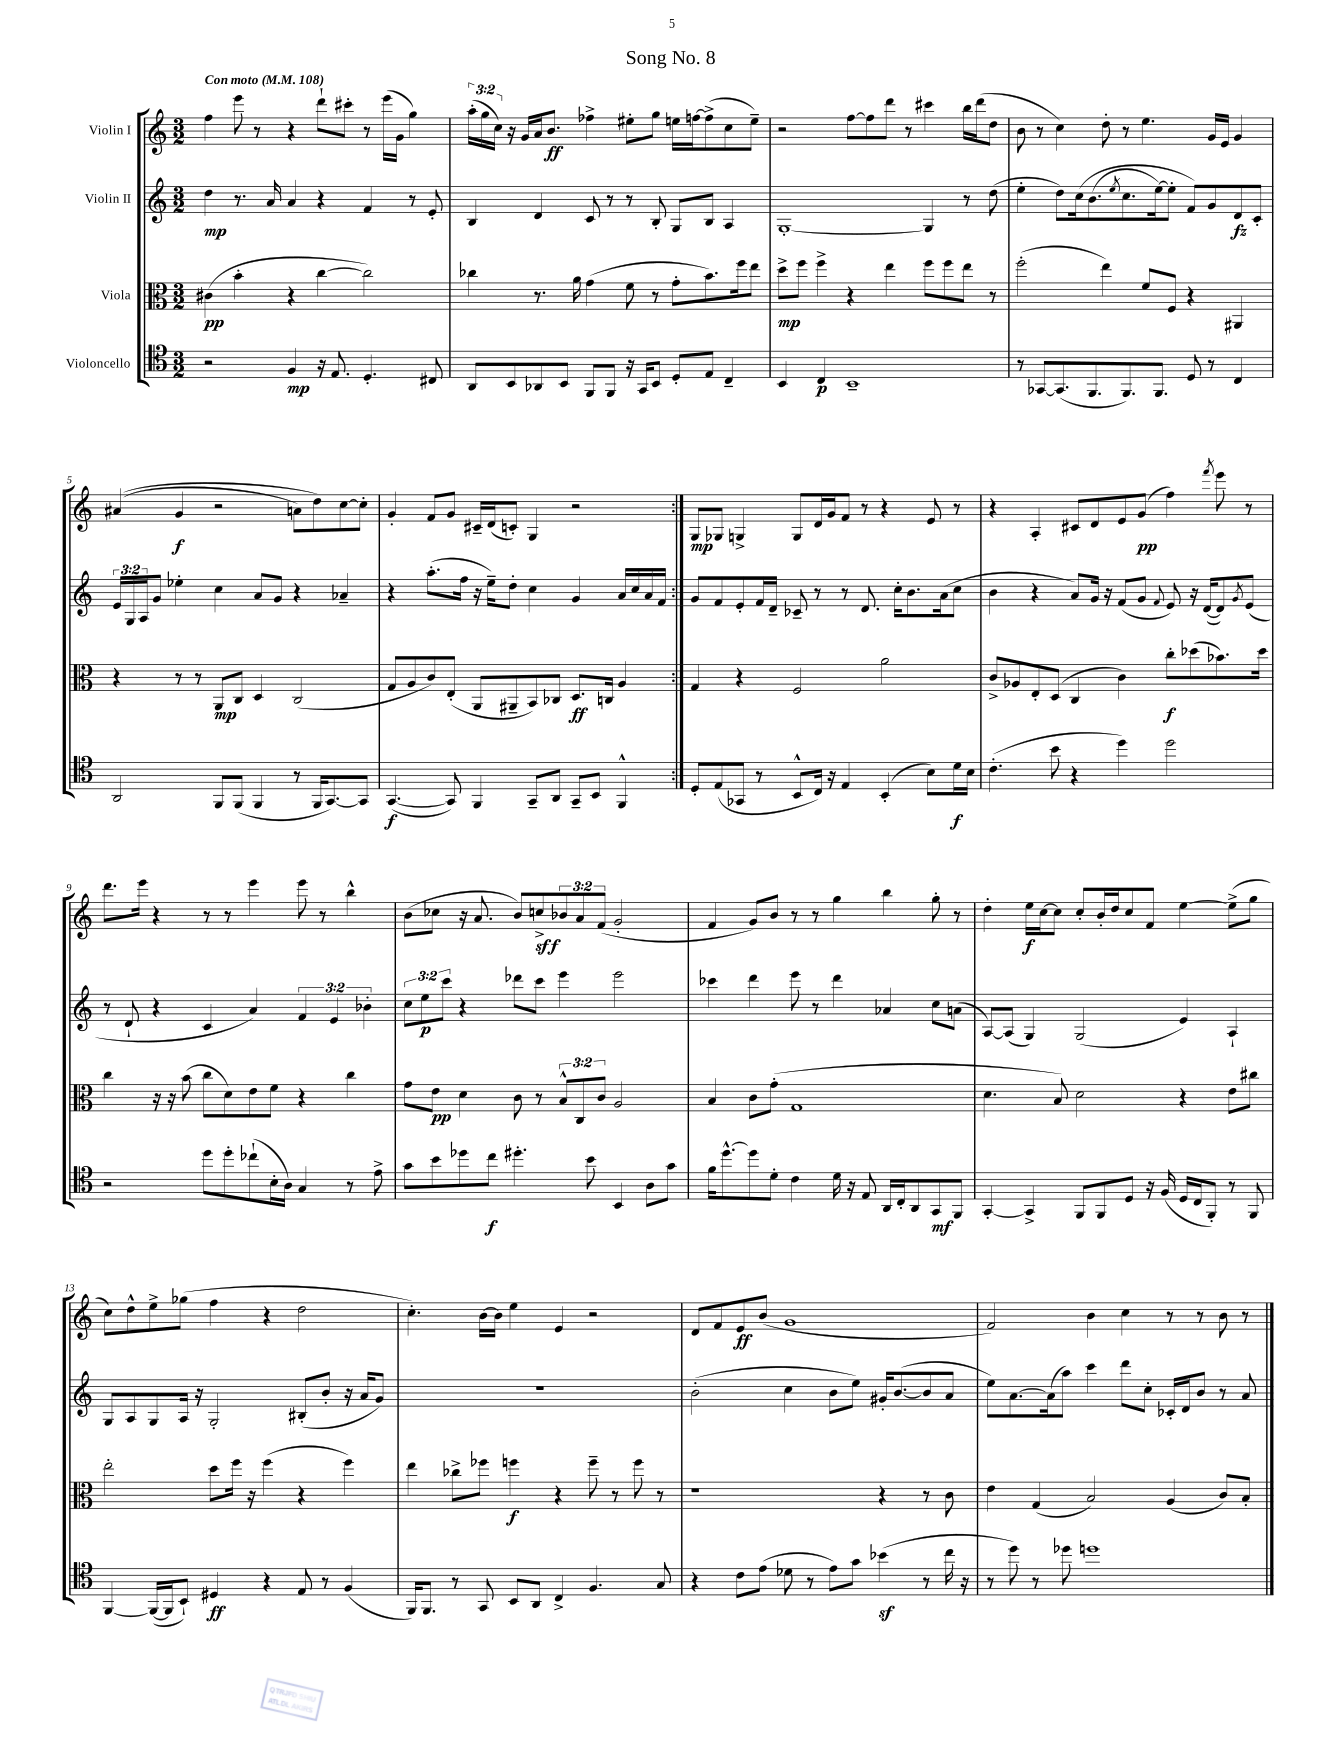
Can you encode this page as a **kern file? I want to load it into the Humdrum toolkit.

**kern	**dynam	**kern	**dynam	**kern	**dynam	**kern	**dynam
*part4	*part4	*part3	*part3	*part2	*part2	*part1	*part1
*staff4	*staff4	*staff3	*staff3	*staff2	*staff2	*staff1	*staff1
*I"Violoncello	*	*I"Viola	*	*I"Violin II	*	*I"Violin I	*
*clefC4	*	*clefC3	*	*clefG2	*	*clefG2	*
*k[]	*	*k[]	*	*k[]	*	*k[]	*
*M3/2	*	*M3/2	*	*M3/2	*	*M3/2	*
*MM108	*	*MM108	*	*MM108	*	*MM108	*
=1	=1	=1	=1	=1	=1	=1	=1
!	!	!	!	!	!	!LO:TX:a:B:t=Con moto	!
2r	.	(4c#X\	pp	4dd\	mp	4ff\	.
.	.	4b'\	.	8.r	.	8eee\	.
.	.	.	.	.	.	8r	.
.	.	.	.	16a/	.	.	.
4F/	mp	4r	.	4a/	.	4r	.
16r	.	[4cc\	.	4r	.	8ddd`\L	.
8.E/	.	.	.	.	.	.	.
.	.	.	.	.	.	8ccc#X'\J	.
4.D'/	.	2cc\])	.	4f/	.	8r	.
.	.	.	.	.	.	(16eee\LL	.
.	.	.	.	.	.	16g\JJ	.
.	.	.	.	8r	.	4gg\)	.
8C#X/	.	.	.	8e'/	.	.	.
=2	=2	=2	=2	=2	=2	=2	=2
8AA/L	.	4cc-X\	.	4B/	.	(24aa'\LL	.
.	.	.	.	.	.	24gg\	.
.	.	.	.	.	.	24cc\JJ)	.
8BB/	.	.	.	.	.	16r	.
.	.	.	.	.	.	16g/LL	.
8AA-X/	.	8.r	.	4d/	.	16a/J	.
.	.	.	.	.	.	8.b/J	ff
8BB/J	.	.	.	.	.	.	.
.	.	16a\	.	.	.	.	.
8FF/L	.	(4g\	.	8c/	.	4ff-X^\	.
8FF/J	.	.	.	8r	.	.	.
16r	.	8f\	.	8r	.	8ee#X'\L	.
16GG/KL	.	.	.	.	.	.	.
8BB/J	.	8r	.	8B'/	.	8gg\J	.
8D'/L	.	8g'\L	.	8G/L	.	16een\LL	.
.	.	.	.	.	.	[16ffn\J	.
8E/J	.	8.b\)	.	8B/J	.	(8ff^\]	.
4C~/	.	.	.	4A/	.	8cc\	.
.	.	16ff\k	.	.	.	.	.
.	.	8ee\J	.	.	.	8ee~\J)	.
=3	=3	=3	=3	=3	=3	=3	=3
4BB/	.	8dd^\L	mp	[1G'	.	2r	.
.	.	8ff\J	.	.	.	.	.
4C/	p	4ff^\	.	.	.	.	.
1BB~	.	4r	.	.	.	[8ff\L	.
.	.	.	.	.	.	8ff\]	.
.	.	4ee\	.	.	.	8ddd\J	.
.	.	.	.	.	.	8r	.
.	.	8ff\L	.	4G/]	.	4ccc#X\	.
.	.	8ff\	.	.	.	.	.
.	.	8ee\J	.	8r	.	16bb\LL	.
.	.	.	.	.	.	(16ddd\J	.
.	.	8r	.	(8dd\	.	8dd\J	.
=4	=4	=4	=4	=4	=4	=4	=4
8r	.	(2ff'\	.	4ee'\	.	8b\	.
[8GG-X/L	.	.	.	.	.	8r	.
(8.GG-/]	.	.	.	8dd\L)	.	4cc\)	.
.	.	.	.	(16cc\k	.	.	.
8.FF/	.	.	.	(8.b\	.	.	.
.	.	4ee\)	.	.	.	8dd'\	.
.	.	.	.	8qee/	.	.	.
8.FF/)	.	.	.	8.cc\	.	8r	.
.	.	8f/L	.	.	.	4.ee\	.
8.FF/J	.	.	.	[16ee\k)	.	.	.
.	.	8F/J	.	8ee'\J]	.	.	.
8D/	.	4r	.	8f/L)	.	.	.
8r	.	.	.	8g/	.	16g/LL	.
.	.	.	.	.	.	16e/JJ	.
4C/	.	4AA#X/	.	8d/	fz	4g/	.
.	.	.	.	8c'/J	.	.	.
!!LO:LB:g=z
=5	=5	=5	=5	=5	=5	=5	=5
2AA/	.	4r	.	24e/LL	.	((4a#X/	.
.	.	.	.	24G/	.	.	.
.	.	.	.	24A/J	.	.	.
.	.	.	.	8g/J	.	.	.
.	.	8r	.	4ee-X'\	.	4g/	f
.	.	8r	.	.	.	.	.
8FF/L	.	8AA/L	mp	4cc\	.	2r	.
(8FF/J	.	8C/J	.	.	.	.	.
4FF/	.	4D/	.	8a/L	.	.	.
.	.	.	.	8g/J	.	.	.
8r	.	(2C/	.	4r	.	8an\L)	.
16FF/KL	.	.	.	.	.	8dd\)	.
[8.GG/)	.	.	.	.	.	.	.
.	.	.	.	4a-X~/	.	[8cc\	.
8GG/J]	.	.	.	.	.	8cc'\J]	.
=6	=6	=6	=6	=6	=6	=6	=6
([4.GG/	f	8G/L	.	4r	.	4g'/	.
.	.	8A/	.	.	.	.	.
.	.	8c/)	.	(8.aa'\L	.	8f/L	.
8GG/])	.	(8E'/J	.	.	.	8g/J	.
.	.	.	.	16ff\Jk	.	.	.
4FF/	.	8AA/L	.	16r	.	16c#X~/LL	.
.	.	.	.	16ee~\KL)	.	(16d/J	.
.	.	8AA#X~/	.	8dd'\J	.	8cn'/J)	.
8GG~/L	.	8BB/)	.	4cc\	.	4G/	.
8AA/J	.	8C-X/J	.	.	.	.	.
8GG~/L	.	8.D/L	ff	4g/	.	2r	.
8BB/J	.	.	.	.	.	.	.
.	.	16Cn/Jk	.	.	.	.	.
4FF^^/	.	4A/	.	16a/LL	.	.	.
.	.	.	.	16cc/	.	.	.
.	.	.	.	16a/	.	.	.
.	.	.	.	16f/JJ	.	.	.
=7:|!	=7:|!	=7:|!	=7:|!	=7:|!	=7:|!	=7:|!	=7:|!
8D'/L	.	4G/	.	8g/L	.	8G/L	mp
(8E/	.	.	.	8f/	.	8G-X/J	.
8GG-X/J	.	4r	.	8e'/	.	4Gn^/	.
8r	.	.	.	16f/L	.	.	.
.	.	.	.	16d~/JJ	.	.	.
8BB^^/L	.	2F/	.	8c-X~/	.	8G/L	.
16C/Jk)	.	.	.	8r	.	16d/L	.
16r	.	.	.	.	.	16g/J	.
4E/	.	.	.	8r	.	8f/J	.
.	.	.	.	8.d/	.	8r	.
(4BB'/	.	2a\	.	.	.	4r	.
.	.	.	.	16cc'\KL	.	.	.
.	.	.	.	8.b\	.	.	.
8B\L)	.	.	.	.	.	8e/	.
.	.	.	.	(16a\k	.	.	.
16d\L	f	.	.	8cc\J	.	8r	.
16B\JJ	.	.	.	.	.	.	.
=8	=8	=8	=8	=8	=8	=8	=8
(4.c'\	.	8c^/L	.	4b\	.	4r	.
.	.	8A-X/	.	.	.	.	.
.	.	8E'/	.	4r	.	4A'/	.
8b\	.	(8D/J	.	.	.	.	.
4r	.	4C/	.	8a/L)	.	8c#X/L	.
.	.	.	.	16g/Jk	.	8d/	.
.	.	.	.	16r	.	.	.
4dd\)	.	4c\)	.	(8f/L	.	8e/	.
.	.	.	.	8g/J	.	(8g/J	pp
.	.	.	.	8qqf/	.	.	.
2dd\	.	8cc'\L	f	8e/)	.	4ff\)	.
.	.	(8dd-X\	.	16r	.	.	.
.	.	.	.	([16d/KL	.	.	.
.	.	.	.	.	.	8qfff/	.
.	.	8.b-X\)	.	8d/])	.	8eee\	.
.	.	.	.	8qg/	.	.	.
.	.	.	.	(8e/J	.	8r	.
.	.	16dd-\Jk	.	.	.	.	.
!!LO:LB:g=z
=9	=9	=9	=9	=9	=9	=9	=9
2r	.	4cc\	.	8r	.	8.ddd\L	.
.	.	.	.	8d`/	.	.	.
.	.	.	.	.	.	16eee\Jk	.
.	.	16r	.	4r	.	4r	.
.	.	16r	.	.	.	.	.
.	.	(8b\	.	.	.	.	.
8dd\L	.	8cc\L	.	4c/	.	8r	.
8dd'\	.	8d\)	.	.	.	8r	.
(8cc-X`\	.	8e\	.	4a/)	.	4eee\	.
16B'\L	.	8f\J	.	.	.	.	.
16A\JJ)	.	.	.	.	.	.	.
4G/	.	4r	.	6f/	.	8eee\	.
.	.	.	.	.	.	8r	.
.	.	.	.	6e/	.	.	.
8r	.	4cc\	.	.	.	4bb^^\	.
.	.	.	.	6b-X'\	.	.	.
8e^\	.	.	.	.	.	.	.
=10	=10	=10	=10	=10	=10	=10	=10
8g\L	.	8g\L	.	12cc\L	.	(8b\L	.
.	.	.	.	12ee\	p	.	.
8b\	.	8e\J	pp	.	.	8cc-X\J	.
.	.	.	.	12ccc\J	.	.	.
8dd-X\	.	4d\	.	4r	.	16r	.
.	.	.	.	.	.	8.a/	.
8cc\J	f	.	.	.	.	.	.
4.dd#X'\	.	8c\	.	8ddd-X\L	.	8b/L)	.
.	.	8r	.	8ccc\J	.	8ccn^/	sff
.	.	12B^^/L	.	4eee\	.	12b-X/	.
.	.	12C/	.	.	.	12a/	.
8b\	.	.	.	.	.	.	.
.	.	12c/J	.	.	.	(12f/J	.
4BB/	.	2A/	.	2eee\	.	2g'/	.
8A\L	.	.	.	.	.	.	.
8g\J	.	.	.	.	.	.	.
=11	=11	=11	=11	=11	=11	=11	=11
16f\KL	.	4B/	.	4ccc-X\	.	4f/	.
[8.dd^^\	.	.	.	.	.	.	.
8dd\]	.	8c\L	.	4ddd\	.	8g/L)	.
8d'\J	.	(8g'\J	.	.	.	8b/J	.
4c\	.	1G	.	8eee\	.	8r	.
.	.	.	.	8r	.	8r	.
16d\	.	.	.	4ddd\	.	4gg\	.
16r	.	.	.	.	.	.	.
8E/	.	.	.	.	.	.	.
16AA/LL	.	.	.	4a-X/	.	4bb\	.
16C'/J	.	.	.	.	.	.	.
8AA/	.	.	.	.	.	.	.
8GG/	mf	.	.	8cc\L	.	8gg'\	.
8FF/J	.	.	.	(8an\J	.	8r	.
=12	=12	=12	=12	=12	=12	=12	=12
[4GG'/	.	4.d\	.	[8A/L)	.	4dd'\	.
.	.	.	.	(8A/J]	.	.	.
4GG^/]	.	.	.	4G/)	.	16ee\LL	f
.	.	.	.	.	.	[16cc\J	.
.	.	8B/)	.	.	.	8cc\J]	.
8FF/L	.	2d\	.	(2G/	.	8cc'/L	.
8FF/	.	.	.	.	.	16b'/L	.
.	.	.	.	.	.	16dd/J	.
8D/J	.	.	.	.	.	8cc/	.
16r	.	.	.	.	.	8f/J	.
(16F/	.	.	.	.	.	.	.
16D/LL	.	4r	.	4e/)	.	[4ee\	.
16C/J	.	.	.	.	.	.	.
8FF'/J)	.	.	.	.	.	.	.
8r	.	8e\L	.	4A`/	.	(8ee^\L]	.
8FF/	.	8cc#X\J	.	.	.	8gg\J	.
!!LO:LB:g=z
=13	=13	=13	=13	=13	=13	=13	=13
[4FF/	.	2ee'\	.	8G/L	.	8cc\L)	.
.	.	.	.	8A/	.	8dd^^\	.
(16FF/LL_	.	.	.	8G/	.	8ee^\	.
16FF/J]	.	.	.	.	.	.	.
8BB`/J)	.	.	.	16A/Jk	.	(8gg-X\J	.
.	.	.	.	16r	.	.	.
4D#X/	ff	8dd\L	.	2G'/	.	4ff\	.
.	.	16ff\Jk	.	.	.	.	.
.	.	16r	.	.	.	.	.
4r	.	(4ff\	.	.	.	4r	.
8E/	.	4r	.	(8B#X'/L	.	2dd\	.
8r	.	.	.	8b'/J	.	.	.
(4F/	.	4ff\)	.	16r	.	.	.
.	.	.	.	16a/KL	.	.	.
.	.	.	.	8g/J)	.	.	.
=14	=14	=14	=14	=14	=14	=14	=14
16FF/KL)	.	4ee\	.	1.r	.	4.cc'\)	.
8.FF/J	.	.	.	.	.	.	.
8r	.	8cc-X^\L	.	.	.	.	.
8GG/	.	8ff-X\J	.	.	.	[16b\LL	.
.	.	.	.	.	.	16b\JJ]	.
8BB/L	.	4ffn\	f	.	.	4ee\	.
8AA/J	.	.	.	.	.	.	.
4C^/	.	4r	.	.	.	4e/	.
4.F/	.	8ff~\	.	.	.	2r	.
.	.	8r	.	.	.	.	.
.	.	8ff\	.	.	.	.	.
8G/	.	8r	.	.	.	.	.
=15	=15	=15	=15	=15	=15	=15	=15
4r	.	1r	.	(2b'\	.	8d/L	.
.	.	.	.	.	.	8f/	.
8c\L	.	.	.	.	.	8e/	ff
(8e\J	.	.	.	.	.	(8b/J	.
8d-X\	.	.	.	4cc\	.	1g	.
8r	.	.	.	.	.	.	.
8e\L)	.	.	.	8b\L	.	.	.
8g\J	.	.	.	8ee\J)	.	.	.
(4b-Xz\	.	4r	.	16g#X'/KL	.	.	.
.	.	.	.	([8.b/	.	.	.
8r	.	8r	.	8b/]	.	.	.
16cc\	.	8c\	.	8a/J	.	.	.
16r	.	.	.	.	.	.	.
=16	=16	=16	=16	=16	=16	=16	=16
8r	.	4e\	.	8ee\L)	.	2f/)	.
8dd\)	.	.	.	[8.a\	.	.	.
8r	.	(4G/	.	.	.	.	.
.	.	.	.	(16a\k]	.	.	.
8dd-X\	.	.	.	8aa\J)	.	.	.
1ddn	.	2B/)	.	4ccc\	.	4b\	.
.	.	.	.	8ddd\L	.	4cc\	.
.	.	.	.	8cc'\J	.	.	.
.	.	(4A/	.	16c-X'/LL	.	8r	.
.	.	.	.	16d/J	.	.	.
.	.	.	.	8b/J	.	8r	.
.	.	8c/L)	.	8r	.	8b\	.
.	.	8B'/J	.	8a/	.	8r	.
==	==	==	==	==	==	==	==
*-	*-	*-	*-	*-	*-	*-	*-
